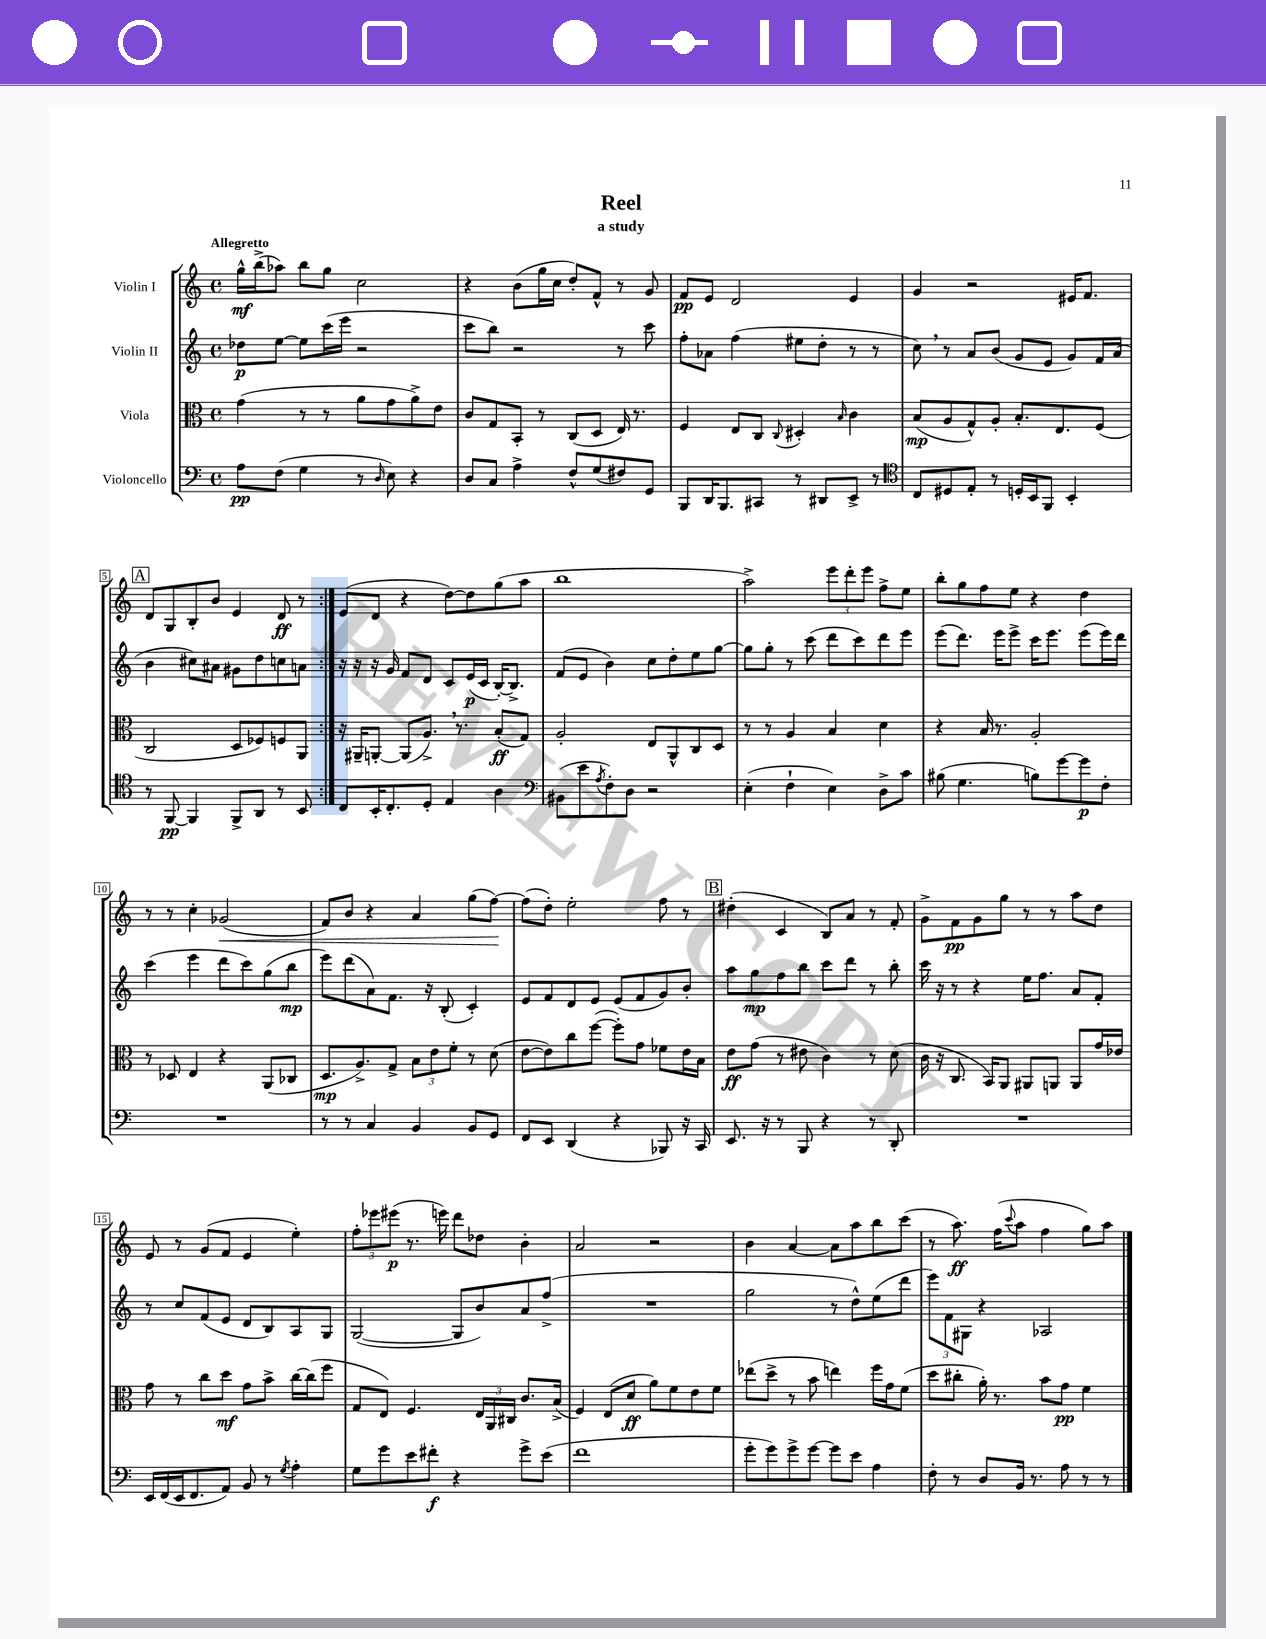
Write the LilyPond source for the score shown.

\header { title = "Reel" subtitle = "a study" }
<<
\new StaffGroup <<
\new Staff = "s0" \with { instrumentName = "Violin I" } {
    \clef treble \key c \major \defaultTimeSignature \time 4/4 \tempo "Allegretto"
    \repeat volta 2 { g''16-^\mf b''16->( aes''8) b''8 g''8 c''2 |
    r4 b'8( g''16 c''16 d''8-.) f'8-^ r8 g'8 |
    f'8\pp e'8 d'2 e'4 |
    g'4 r2 eis'16 f'8. |
    \mark \markup { \box "A" } d'8 g8 b8-. b'8 e'4 d'8\ff r8 | }
    e'8( d'8 r4 d''8~) d''8 g''8( a''8 |
    b''1 |
    a''2->) \tuplet 3/2 { e'''8 d'''8-. e'''8 } f''8-> e''8 |
    b''8-. g''8 f''8 e''8 r4 d''4 |
    r8 r8 c''4-. ges'2\<( |
    f'8) b'8 r4 a'4 g''8( f''8~\!) |
    f''8( d''8-.) e''2-. f''8 r8 |
    \mark \markup { \box "B" } dis''4-.( c'4 b8) a'8 r8 f'8-. |
    g'8-> f'8\pp g'8 g''8 r8 r8 a''8 d''8 |
    e'8 r8 g'8( f'8 e'4 e''4-.) |
    \tuplet 3/2 { f''8-. ees'''8 eis'''8\p( } r8. e'''16) d'''8 des''8 b'4-. |
    a'2 r2 |
    b'4 a'4~ a'8 a''8 b''8 c'''8( |
    r8 a''8.\ff) f''16( \appoggiatura { c'''8 } a''8 f''4 g''8) a''8 \bar "|." |
}
\new Staff = "s1" \with { instrumentName = "Violin II" } {
    \clef treble \key c \major \defaultTimeSignature \time 4/4
    \repeat volta 2 { des''8\p e''8~ e''8 c'''16( e'''16 r2 |
    c'''8 b''8) r2 r8 c'''8 |
    f''8-. aes'8 f''4( eis''8 d''8-. r8 r8 |
    c''8) \breathe r8 a'8 b'8( g'8 e'8 g'8) f'16 a'16( |
    \mark \markup { \box "A" } b'4 cis''8) ais'8 gis'8 d''8 c''8 a'8 | }
    r16 r16 r16 g'16 f'8 d'8 c'8 e'16\p( c'16 b16~-.) b8.-> |
    f'8( e'8 b'4) c''8 d''8-. e''8 g''8~ |
    g''8 g''8-. r8 c'''8( d'''8 c'''8) d'''8 e'''8 |
    e'''8( d'''8.) e'''16 e'''8-> c'''16 e'''8. e'''8( e'''16) d'''16 |
    c'''4( e'''4 d'''8 c'''8) g''8( b''8\mp |
    e'''8) d'''8( a'8) f'8. r16 b8-.( c'4-.) |
    e'8 f'8 d'8 e'8 e'8( f'8 g'8) b'8-. |
    \mark \markup { \box "B" } a''8 g''8\mp f''8 b''8 c'''8 d'''8 r8 b''8-. |
    c'''16 r16 r8 r4 e''16 f''8. a'8 f'8-. |
    r8 c''8 f'8( e'8 d'8 b8) a8 g8 |
    g2~( g8 b'8) a'8 f''8->( |
    R1 |
    g''2 r8 d''8-^) e''8( d'''8 |
    \tuplet 3/2 { e'''8) f'8 gis8 } r4 aes2 \bar "|." |
}
\new Staff = "s2" \with { instrumentName = "Viola" } {
    \clef alto \key c \major \defaultTimeSignature \time 4/4
    \repeat volta 2 { g'4( r8 r8 a'8 g'8 a'8->) e'8 |
    c'8 g8 b,8-. r8 c8( d8 e16) r8. |
    f4 e8 c8 \appoggiatura { c8 } dis4-. \grace { b16 } c'4 |
    b8\mp( a8 g8-^) a8-. b8.-. e8. f8( |
    \mark \markup { \box "A" } c2 d8 fes8) f8 a,8 | }
    r16 ais,16-- a,8~-. a,8( a8.->) \breathe r8. b8-.\ff( g8) |
    a2-. e8 a,8-^ c8 d8 |
    r8 r8 a4 b4 d'4 |
    r4 b16 r8. a2-. |
    r8 des8 e4 r4 a,8( ces8 |
    d8.\mp a8.->) g8-> \tuplet 3/2 { b8 e'8 f'8-. } r8 d'8( |
    e'8~ e'8) c''8 f''8~( f''8-.) g'8 fes'8 e'16 b16 |
    \mark \markup { \box "B" } e'8\ff g'8( r8 eis'8 c'4) r8 d'8( |
    c'16 r16 c8. b,16) a,8 ais,8 a,8 a,8 g'16 ees'16 |
    g'8 r8 c''8 d''8\mf g'8 b'8-> c''16~ c''16( f''8 |
    g8 e8) f4. \tuplet 3/2 { e16 a,16 cis16 } c'8. b16->( |
    f4) e8( d'8\ff a'8) f'8 e'8 f'8 |
    ees''8( d''8-> r8 b'8 e''4) f''16 g'16 f'8( |
    d''8 cis''8-. a'16-.) r8. b'8 g'8\pp f'4 \bar "|." |
}
\new Staff = "s3" \with { instrumentName = "Violoncello" } {
    \clef bass \key c \major \defaultTimeSignature \time 4/4
    \repeat volta 2 { a8\pp f8( g4 r8 \grace { d16 } e8) r4 |
    d8 c8 a4-> f8-^ g8( fis8) g,8 |
    b,,8 d,16 b,,8. cis,8 r8 dis,8 e,8-> r8 |
    \clef tenor c8 dis8 e8-. r8 d16-. b,16 f,8 b,4-. |
    \mark \markup { \box "A" } r8 f,8~\pp f,4 f,8-> a,8 r8 b,8 | }
    c8 b,16-. c8.-. d8-. e4 a4 |
    \clef bass bis,8( e'8 \acciaccatura { a8 } f8-.) d8 r2 |
    e4-.( f4-! e4) d8-> c'8 |
    bis8( g4. b8) g'8~ g'8\p f8-. |
    R1 |
    r8 r8 c4 b,4 b,8 g,8 |
    f,8 e,8 d,4( r4 bes,,8) r16 c,16 |
    \mark \markup { \box "B" } e,8. r16 r8 b,,8 r4 r8 d,8-. |
    R1 |
    e,16 f,16( e,16 f,8. a,8) b,8 r8 \acciaccatura { g8 } a4-. |
    g8 g'8 e'8 fis'8-.\f r4 g'8-> e'8( |
    f'1 |
    g'8-. g'8) g'8-> g'8~ g'8 e'8 a4 |
    f8-. r8 d8 b,16 r8. a8 r8 r8 \bar "|." |
}
>>
>>
\layout { \context { \Score \override BarNumber.stencil = #(make-stencil-boxer 0.1 0.3 ly:text-interface::print) } }
